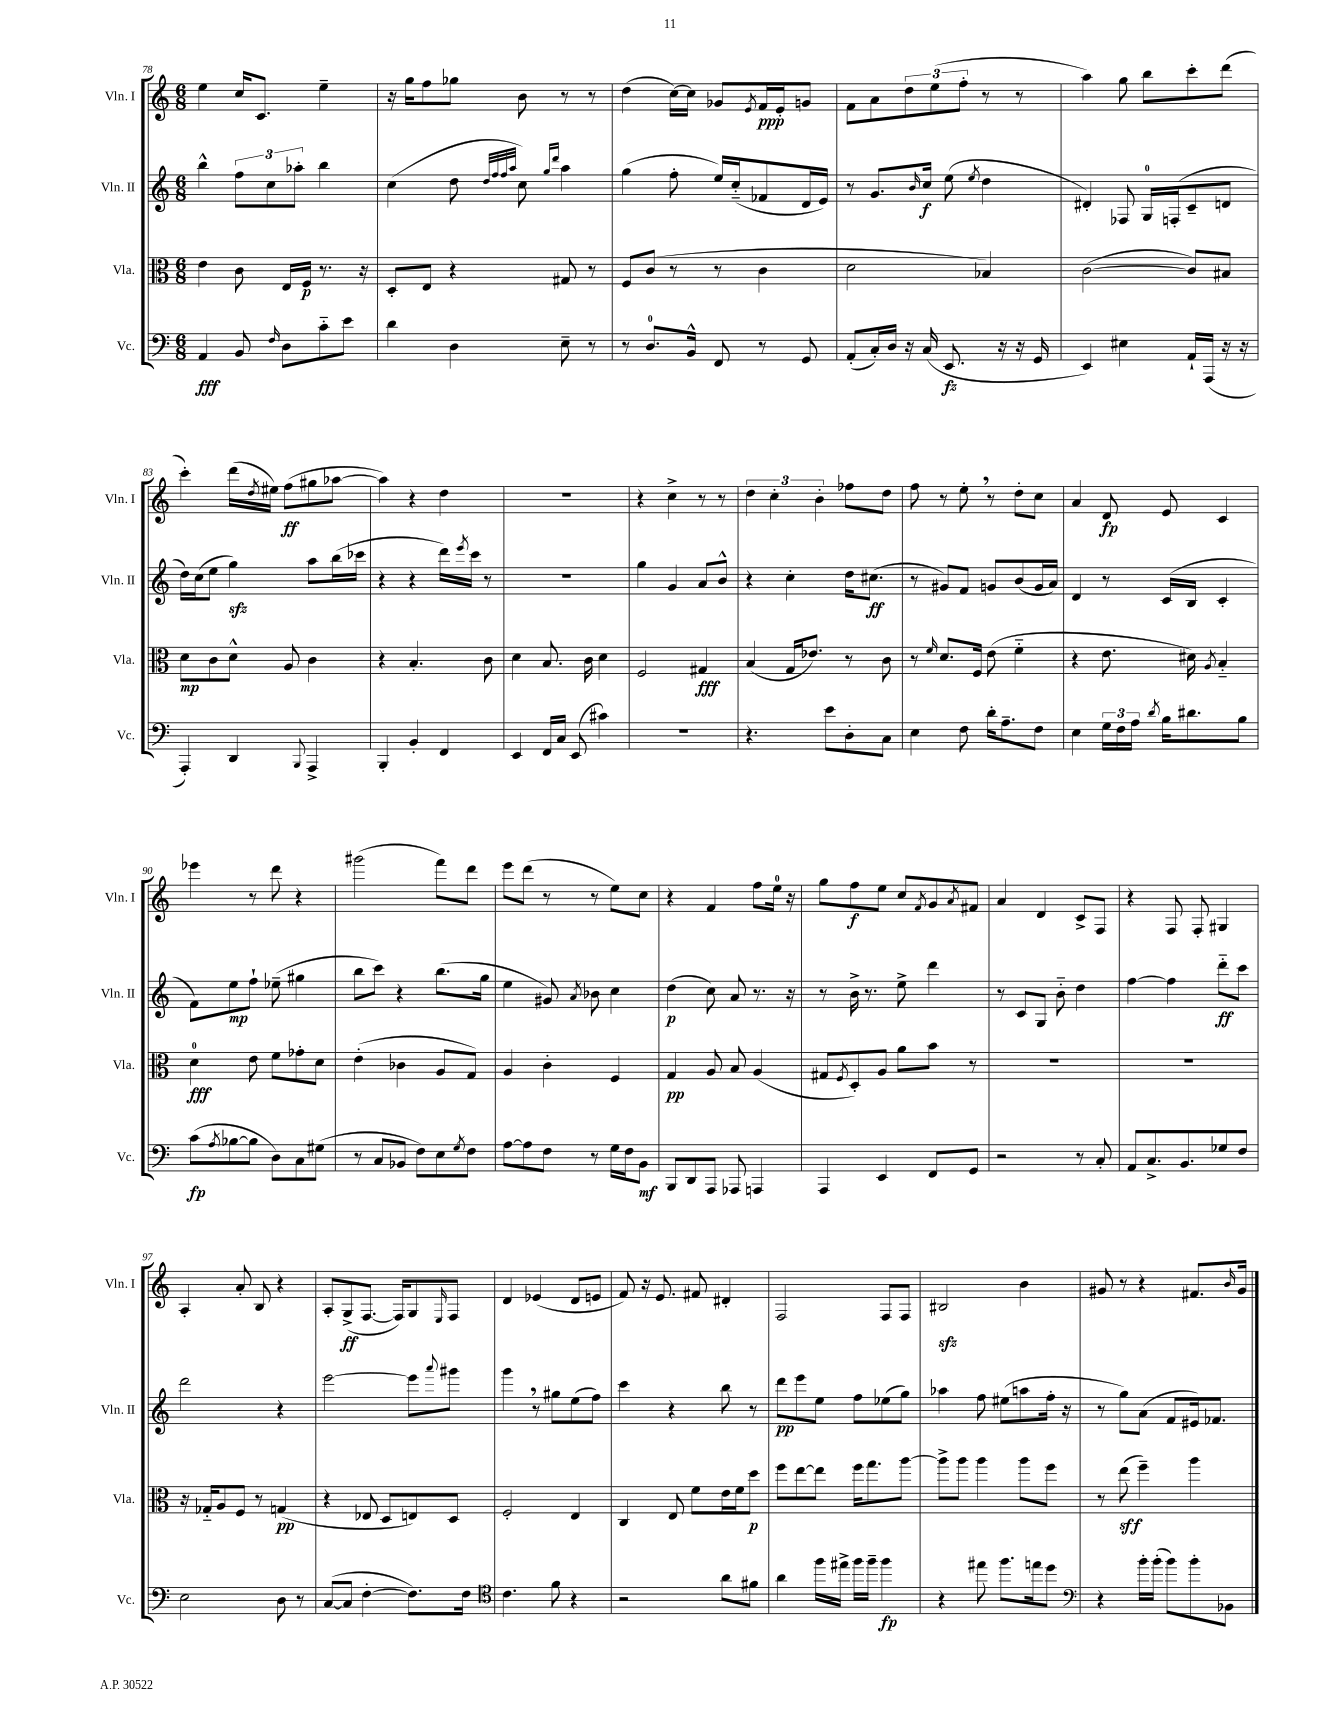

**kern	**dynam	**kern	**dynam	**kern	**dynam	**kern	**dynam
*part4	*part4	*part3	*part3	*part2	*part2	*part1	*part1
*staff4	*staff4	*staff3	*staff3	*staff2	*staff2	*staff1	*staff1
*I"Vc.	*	*I"Vla.	*	*I"Vln. II	*	*I"Vln. I	*
*I'Vc.	*	*I'Vla.	*	*I'Vln. II	*	*I'Vln. I	*
*clefF4	*	*clefC3	*	*clefG2	*	*clefG2	*
*k[]	*	*k[]	*	*k[]	*	*k[]	*
*M6/8	*	*M6/8	*	*M6/8	*	*M6/8	*
=78	=78	=78	=78	=78	=78	=78	=78
4AA/	fff	4e\	.	4bb^^\	.	4ee\	.
8BB/	.	8c\	.	12ff\L	.	16cc/KL	.
.	.	.	.	.	.	8.c/J	.
.	.	.	.	12cc\	.	.	.
16qqF/	.	.	.	.	.	.	.
8D\L	.	16E/LL	.	.	.	.	.
.	.	.	.	12aa-X'\J	.	.	.
.	.	16F/JJ	p	.	.	.	.
8c\	.	8.r	.	4bb\	.	4ee~\	.
8e\J	.	.	.	.	.	.	.
.	.	16r	.	.	.	.	.
=79	=79	=79	=79	=79	=79	=79	=79
4d\	.	8D'/L	.	(4cc\	.	16r	.
.	.	.	.	.	.	16gg\KL	.
.	.	8E/J	.	.	.	8ff\	.
4D\	.	4r	.	8dd\	.	8gg-X\J	.
.	.	.	.	32qqdd/LLL	.	.	.
.	.	.	.	32qqff/	.	.	.
.	.	.	.	32qqff/	.	.	.
.	.	.	.	32qqaa/JJJ	.	.	.
.	.	.	.	8cc\)	.	8b\	.
.	.	.	.	16qqgg/LL	.	.	.
.	.	.	.	16qqddd/JJ	.	.	.
8E~\	.	8G#X/	.	4aa\	.	8r	.
8r	.	8r	.	.	.	8r	.
=80	=80	=80	=80	=80	=80	=80	=80
8r	.	8F/L	.	(4gg\	.	(4dd\	.
8.D/L	.	(8c/J	.	.	.	.	.
.	.	8r	.	8ff'\	.	[16cc\LL)	.
16BB^^/Jk	.	.	.	.	.	16cc\JJ]	.
8FF/	.	8r	.	16ee/LL)	.	8g-X/L	.
.	.	.	.	(16cc/J	.	.	.
.	.	.	.	.	.	8qe/	.
8r	.	4c\	.	8f-X/	.	16f/L	ppp
.	.	.	.	.	.	16e'/J	.
8GG/	.	.	.	16d/L	.	8gn/J	.
.	.	.	.	16e/JJ)	.	.	.
=81	=81	=81	=81	=81	=81	=81	=81
(8AA'/L	.	2d\	.	8r	.	8f\L	.
16C'/L)	.	.	.	8.g/L	.	8a\	.
16D/JJ	.	.	.	.	.	.	.
16r	.	.	.	.	.	12dd\	.
.	.	.	.	16qqb/	.	.	.
(16C/	.	.	.	16cc/Jk	f	.	.
.	.	.	.	.	.	(12ee\	.
8.EE/	fz	.	.	(8ee\	.	.	.
.	.	.	.	.	.	12ff'\J	.
.	.	.	.	8qee/	.	.	.
.	.	4B-X/)	.	4dd\	.	8r	.
16r	.	.	.	.	.	.	.
16r	.	.	.	.	.	8r	.
16GG/	.	.	.	.	.	.	.
=82	=82	=82	=82	=82	=82	=82	=82
4EE/)	.	([2c\	.	4d#X'/)	.	4aa\)	.
4E#X\	.	.	.	8F-X/	.	8gg\	.
.	.	.	.	16G/LL	.	8bb\L	.
.	.	.	.	(16Fn'/J	.	.	.
16AA`/LL	.	8c/L])	.	8c~/	.	8ccc'\	.
(16AAA/JJ	.	.	.	.	.	.	.
16r	.	8B#X/J	.	8dn/J	.	(8ddd\J	.
16r	.	.	.	.	.	.	.
!!LO:LB:g=z
=83	=83	=83	=83	=83	=83	=83	=83
4AAA'/)	.	8d\L	mp	16dd\LL)	.	4ccc'\)	.
.	.	.	.	(16cc\J	.	.	.
.	.	8c\	.	8ee\J	.	.	.
4DD/	.	8d^^\J	.	4ggzz\)	.	(16ddd\LL	.
.	.	.	.	.	.	8qdd/	.
.	.	.	.	.	.	16ee#X\JJ)	.
.	.	8A/	.	.	.	(8ff\L	ff
8qqBBB/	.	.	.	.	.	.	.
4AAA^/	.	4c\	.	8aa\L	.	8gg#X\	.
.	.	.	.	(16bb\L	.	[8aa-X\J	.
.	.	.	.	16ccc-X\JJ	.	.	.
=84	=84	=84	=84	=84	=84	=84	=84
4BBB'/	.	4r	.	4r	.	4aa-\])	.
4BB'/	.	4.B'/	.	4r	.	4r	.
4FF/	.	.	.	16ddd\LL)	.	4dd\	.
.	.	.	.	8qeee/	.	.	.
.	.	.	.	16ccc\JJ	.	.	.
.	.	8c\	.	8r	.	.	.
=85	=85	=85	=85	=85	=85	=85	=85
4EE/	.	4d\	.	2.r	.	2.r	.
16FF/LL	.	8.B/	.	.	.	.	.
16C/JJ	.	.	.	.	.	.	.
(8EE/	.	.	.	.	.	.	.
.	.	16c\	.	.	.	.	.
4c#X\)	.	4d\	.	.	.	.	.
=86	=86	=86	=86	=86	=86	=86	=86
2.r	.	2F/	.	4gg\	.	4r	.
.	.	.	.	4g/	.	4cc^\	.
.	.	4G#X/	fff	8a/L	.	8r	.
.	.	.	.	8b^^/J	.	8r	.
=87	=87	=87	=87	=87	=87	=87	=87
4.r	.	(4B/	.	4r	.	6dd\	.
.	.	.	.	.	.	6cc'\	.
.	.	16G/KL	.	4cc'\	.	.	.
.	.	8.e-X/J)	.	.	.	.	.
.	.	.	.	.	.	6b'\	.
8e\L	.	.	.	.	.	.	.
8D'\	.	8r	.	16dd\KL	.	8ff-X\L	.
.	.	.	.	(8.cc#X\J	ff	.	.
8C\J	.	8c\	.	.	.	8dd\J	.
=88	=88	=88	=88	=88	=88	=88	=88
4E\	.	8r	.	8r	.	8ff\	.
.	.	16qqf/	.	.	.	.	.
.	.	8.d/L	.	8g#X/L)	.	8r	.
8F\	.	.	.	8f/J	.	8ee',\	.
.	.	16F/Jk	.	.	.	.	.
16d'\KL	.	(8e\	.	8gn/L	.	8r	.
8.A~\	.	.	.	.	.	.	.
.	.	4f\	.	(8b/	.	8dd'\L	.
8F\J	.	.	.	16g/L	.	8cc\J	.
.	.	.	.	16a/JJ)	.	.	.
=89	=89	=89	=89	=89	=89	=89	=89
4E\	.	4r	.	4d/	.	4a/	.
24G\LL	.	8.e\	.	8r	.	8d/	fp
24F\	.	.	.	.	.	.	.
24A\JJ	.	.	.	.	.	.	.
8qd/	.	.	.	.	.	.	.
16B\KL	.	.	.	(16c/LL	.	8e/	.
8.d#X\	.	16d#X\)	.	16B/JJ	.	.	.
.	.	8qA/	.	.	.	.	.
.	.	4B/	.	4c'/	.	4c/	.
8B\J	.	.	.	.	.	.	.
!!LO:LB:g=z
=90	=90	=90	=90	=90	=90	=90	=90
(8c\L	fp	4d\	fff	8f\L)	.	4eee-X\	.
8qA/	.	.	.	.	.	.	.
[8B-X\	.	.	.	8ee\	mp	.	.
8B-\J]	.	8e\	.	8ff`\J	.	8r	.
8D\L)	.	8f\L	.	(8ee-X~\	.	8ddd\	.
8C\	.	8g-X'\	.	4gg#X\	.	4r	.
(8G#X\J	.	8d\J	.	.	.	.	.
=91	=91	=91	=91	=91	=91	=91	=91
8r	.	(4e'\	.	8bb\L	.	(2ggg#X\	.
8C/L	.	.	.	8ccc\J)	.	.	.
8BB-X/J	.	4c-X\	.	4r	.	.	.
8F\L)	.	.	.	.	.	.	.
8E\	.	8A/L	.	(8.bb\L	.	8fff\L)	.
8qG/	.	.	.	.	.	.	.
8F\J	.	8G/J)	.	.	.	8ddd\J	.
.	.	.	.	16gg\Jk	.	.	.
=92	=92	=92	=92	=92	=92	=92	=92
[8A\L	.	4A/	.	4ee\	.	8eee\L	.
8A\]	.	.	.	.	.	(8ddd\J	.
8F\J	.	4c'\	.	8g#X/)	.	8r	.
.	.	.	.	8qa/	.	.	.
8r	.	.	.	8b-X\	.	8r	.
16G\LL	.	4F/	.	4cc\	.	8ee\L)	.
16F\J	.	.	.	.	.	.	.
8BB\J	mf	.	.	.	.	8cc\J	.
=93	=93	=93	=93	=93	=93	=93	=93
8BBB/L	.	4G/	pp	(4dd\	p	4r	.
8DD/	.	.	.	.	.	.	.
8AAA/J	.	8A/	.	8cc\)	.	4f/	.
8AAA-X/	.	8B/	.	8a/	.	.	.
4AAAn/	.	(4A/	.	8.r	.	8ff\L	.
.	.	.	.	.	.	16ee\Jk	.
.	.	.	.	16r	.	16r	.
=94	=94	=94	=94	=94	=94	=94	=94
4AAA/	.	8G#X/L	.	8r	.	8gg\L	.
.	.	8qF/	.	.	.	.	.
.	.	8D'/)	.	16b^\	.	8ff\	f
.	.	.	.	8.r	.	.	.
4EE/	.	8A/J	.	.	.	8ee\J	.
.	.	8a\L	.	8ee^\	.	8cc/L	.
.	.	.	.	.	.	8qf/	.
8FF/L	.	8b\J	.	4ddd\	.	8g/	.
.	.	.	.	.	.	8qa/	.
8GG/J	.	8r	.	.	.	8f#X/J	.
=95	=95	=95	=95	=95	=95	=95	=95
2r	.	2.r	.	8r	.	4a/	.
.	.	.	.	8c/L	.	.	.
.	.	.	.	8G/J	.	4d/	.
.	.	.	.	8b\	.	.	.
8r	.	.	.	4dd\	.	8c^/L	.
8C'/	.	.	.	.	.	8F/J	.
=96	=96	=96	=96	=96	=96	=96	=96
8AA/L	.	2.r	.	[4ff\	.	4r	.
8.C^/	.	.	.	.	.	.	.
.	.	.	.	4ff\]	.	8F/	.
8.BB/	.	.	.	.	.	.	.
.	.	.	.	.	.	8F'/	.
8G-X/	.	.	.	8ddd\L	ff	4G#X/	.
8F/J	.	.	.	8ccc\J	.	.	.
!!LO:LB:g=z
=97	=97	=97	=97	=97	=97	=97	=97
2E\	.	16r	.	2ddd\	.	4A'/	.
.	.	16G-X/KL	.	.	.	.	.
.	.	8A/	.	.	.	.	.
.	.	8F/J	.	.	.	8a'/	.
.	.	8r	.	.	.	8B/	.
8D\	.	(4Gn/	pp	4r	.	4r	.
8r	.	.	.	.	.	.	.
=98	=98	=98	=98	=98	=98	=98	=98
([8C/L	.	4r	.	[2eee\	.	8A'/L	.
8C/J]	.	.	.	.	.	(8G^/	ff
[4F'\	.	8E-X/	.	.	.	[8.F/J	.
.	.	8D/L	.	.	.	.	.
.	.	.	.	.	.	16F/KL])	.
8.F\L])	.	8En/)	.	8eee\L]	.	8G/	.
.	.	.	.	8qqaaa/	.	16qqE/	.
.	.	8D/J	.	8ggg#X\J	.	8F/J	.
16F\Jk	.	.	.	.	.	.	.
=99	=99	=99	=99	=99	=99	=99	=99
*clefC4	*	*	*	*	*	*	*
4.c\	.	2F'/	.	4ggg,\	.	4d/	.
.	.	.	.	8r	.	(4e-X/	.
8f\	.	.	.	8gg#X\L	.	.	.
4r	.	4E/	.	(8ee\	.	8d/L	.
.	.	.	.	8ff\J)	.	8en/J	.
=100	=100	=100	=100	=100	=100	=100	=100
2r	.	4C/	.	4ccc\	.	8f/)	.
.	.	.	.	.	.	16r	.
.	.	.	.	.	.	8.e/	.
.	.	8E/	.	4r	.	.	.
.	.	8f\L	.	.	.	8f#X/	.
8a\L	.	16e\L	.	8bb\	.	4d#X'/	.
.	.	16f\J	.	.	.	.	.
8f#X\J	.	8dd\J	p	8r	.	.	.
=101	=101	=101	=101	=101	=101	=101	=101
4a\	.	8ff\L	.	8ddd\L	pp	2F/	.
.	.	[8ee\	.	8eee\	.	.	.
16ff\LL	.	8ee\J]	.	8ee\J	.	.	.
16ee#X^\JJ	.	.	.	.	.	.	.
16ff\LL	.	16ff\KL	.	8ff\L	.	.	.
16ff~\JJ	.	8.gg\	.	.	.	.	.
4ff\	fp	.	.	(8ee-X\	.	8F/L	.
.	.	[8aa\J	.	8gg\J)	.	8F/J	.
=102	=102	=102	=102	=102	=102	=102	=102
4r	.	8aa^\L]	.	4aa-X\	.	2B#Xzz/	.
.	.	8aa\J	.	.	.	.	.
8ee#X\	.	4aa\	.	8ff\	.	.	.
8.ff\L	.	.	.	(8ee#X\L	.	.	.
.	.	8aa\L	.	8aan\	.	4b\	.
16een\k	.	.	.	.	.	.	.
8dd\J	.	8ff\J	.	16ff'\Jk	.	.	.
.	.	.	.	16r	.	.	.
=103	=103	=103	=103	=103	=103	=103	=103
*clefF4	*	*	*	*	*	*	*
4r	.	8r	.	8r	.	8g#X/	.
.	.	(8ee\	sff	8gg\L)	.	8r	.
16b'\LL	.	4ff~\)	.	(8a\J	.	4r	.
(16b'\JJ	.	.	.	.	.	.	.
8b\L)	.	.	.	8f/L	.	.	.
8b'\	.	4aa\	.	16e#X/k)	.	8.f#X/L	.
.	.	.	.	8.f-X/J	.	.	.
8BB-X\J	.	.	.	.	.	.	.
.	.	.	.	.	.	16qqb/	.
.	.	.	.	.	.	16g#/Jk	.
==	==	==	==	==	==	==	==
*-	*-	*-	*-	*-	*-	*-	*-
